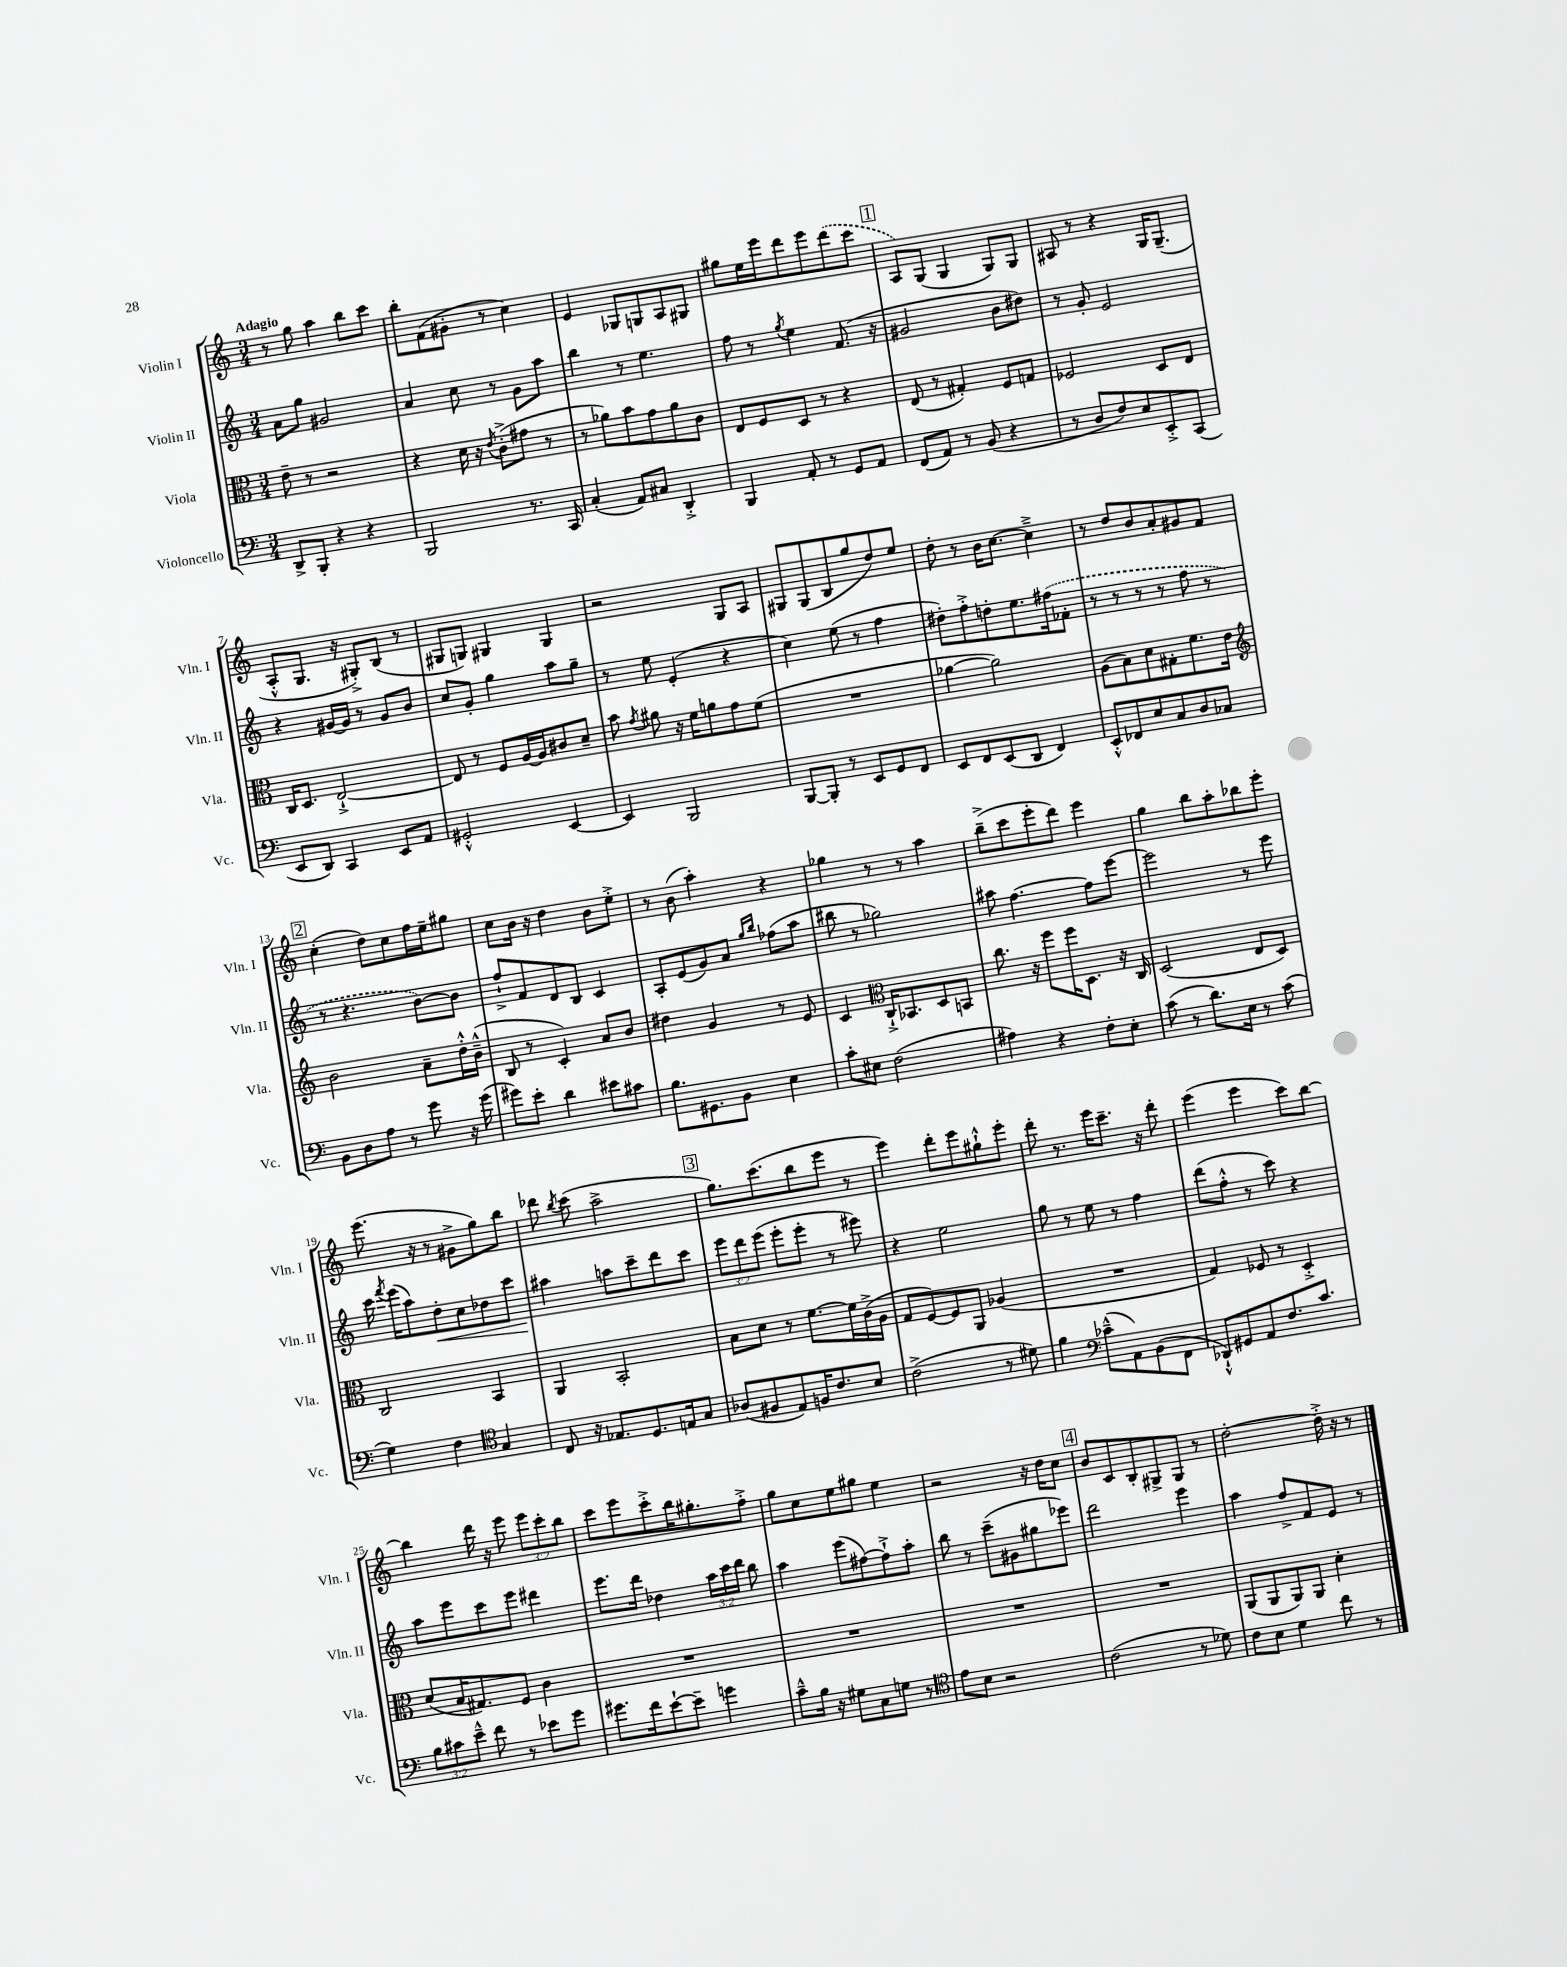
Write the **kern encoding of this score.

**kern	**kern	**kern	**kern
*staff4	*staff3	*staff2	*staff1
*clefF4	*clefC3	*clefG2	*clefG2
*k[]	*k[]	*k[]	*k[]
*M3/4	*M3/4	*M3/4	*M3/4
8DD^/L	8e~\	8a\L	8r
8BBB'/J	8r	8gg\J	8gg\
4r	2r	2g#/	4aa\
4r	.	.	8bb\L
.	.	.	8ccc\J
=	=	=	=
2BBB/	4r	4a/	8bb'\L
.	.	.	(8f\
.	16d\	8cc\	8g#'\J
.	16r	.	.
.	8qe/	.	.
.	(8c'^\L	8r	8r
8.r	8g#\J	8g\L	4cc\)
.	8r	8aa\J	.
16CC/	.	.	.
=	=	=	=
(4C'/	8r	4bb\	4e/
.	8a-\L)	.	.
8AA/L)	8b\	8r	8G-/L
8C#/J	8g\	4.ee\	8G/
4DD'^/	8a-\	.	8A/
.	8c\J	.	8G#/J
=	=	=	=
4BBB/	8E/L	8ff\	8gg#\L
.	8F/	8r	16ee\L
.	.	.	16eee\J
.	.	8qgg/	.
8AA'/	8D/J	4ee\	8ddd\
8r	8r	.	8eee\
8GG/L	4r	(8.f/	(8ddd\
8AA/J	.	.	8ccc\J
.	.	16r	.
=	=	=	=
(8FF/L	(8E/	2g#/	8A/L)
8AA/J)	8r	.	(8G/J
8r	4G#'/)	.	4G/
(8BB/	.	.	.
4r	8F/L	8b\L	8G/L)
.	8G/J	8dd#\J)	8G/J
=	=	=	=
8r	2F-/	8r	8A#/
8D/L	.	8g'/	8r
8F/)	.	2e/	4r
8E/	.	.	.
8EE'^/	8D/L	.	16G/LK
.	.	.	(8.G~/J
(8CC/J	8E/J	.	.
=	=	=	=
8EE/L	16C/LK	4r	8A'^^/L
.	8.D/J	.	.
8DD/J)	.	.	8.G/J
4CC/	[2E`^/	[16g#/LL	.
.	.	16g#/]JJ	16r
.	.	8r	8G#'^/L)
8EE/L	.	8g#/L	(8B/J
8AA/J	.	8b/J	8r
=	=	=	=
2GG#'^^/	8E/]	8cc/L	8G#/L
.	8r	8g'/J	8G/J)
.	8F/L	4gg\	4G#/
.	[16A/L	.	.
.	16A/]J	.	.
[4EE/	8c#/	8aa\L	4G#/
.	8d~/J	8gg~\J	.
=	=	=	=
4EE/]	8b\	8r	2r
.	8qg/	.	.
.	8a#\	8ee\	.
2BBB/	16r	(4e'/	.
.	16f\LK	.	.
.	8a\	.	.
.	8g\	4r	8G/L
.	(8f\J	.	8A/J
=	=	=	=
[8BBB/L	2.r	4cc\)	8G#/L
8BBB'/]J	.	.	(8G#/
8r	.	(8ee\	8B/
8EE/L	.	8r	8gg/
8GG/	.	4ff\	8dd/)
8FF/J	.	.	8ee/J
=	=	=	=
8EE/L	[4a-\	8dd#'\L)	8dd'\
8FF/	.	8ff'^\	8r
(8EE/	2a-\])	8dd'\	16b\LK
.	.	.	[8.cc\J
8DD/J	.	8.ee\	.
4FF/)	.	.	4cc~^\]
.	.	(16ff#\k	.
.	.	8f-'\J	.
=	=	=	=
8EE'^^/L	(8A\L	8r	8r
8FF-/	8B\)	8r	8dd/L
8E/	8d\	8r	8b/
8C/	8G#'\	8r	8a'/
8D/	8.f\	8ff\	8g#/
8C-/J	.	8r	8f/J
.	16e\Jk	.	.
=	=	=	=
*	*clefG2	*	*
8BB\L	2b\	8r	(4cc'\
8D\	.	4.r	.
8A\J	.	.	8dd\L)
8r	.	.	8cc\
8g\	8a~\L	[8b\L)	16ff\L
.	.	.	16ee~\J
16r	16dd'^^\L	8b\]J	8gg#\J
(16g\	(16b~^^\JJ	.	.
=	=	=	=
8g#\L)	8B/	8ff`^/L	8cc\L
8e'\J	8r	8f/	16b\Jk
.	.	.	16r
4d\	4c'/)	8d/	4dd\
.	.	8B/J	.
8e#\L	8a/L	4c/	8b\L
8c#\J	8b/J	.	8ee'^\J
=	=	=	=
8.B\L	4dd#\	8A'/L	8r
.	.	(8e/	(8b\
8.GG#\	.	.	.
.	4g/	8g/)	4aa'\)
8BB\J	.	8a/J	.
.	.	16qqgg/LL	.
.	.	16qqbb/JJ	.
4E\	8r	(8ff-\L	4r
.	8e/	8aa\J	.
=	=	=	=
8c'\L	4c/	8bb#\	4gg-\
8E#\J	.	8r	.
*	*clefC3	*	*
(2F\	16C`^/LK	2gg-\)	8r
.	8.BB-/	.	.
.	.	.	8r
.	8D/	.	4aa\
.	8BB/J	.	.
=	=	=	=
4A#\)	8.cc\	8aa#\	(8bb~^\L
.	.	[4.ff\	8ccc\
.	16r	.	.
4r	8ff\L	.	8eee'\
.	16ff\K	.	8ddd\J)
.	8.D\J	.	.
8F'\L	.	8ff\]L	4eee\
8E'\J	16r	[8eee\J	.
.	16C/	.	.
=	=	=	=
(8c\	(2D/	2eee\]	4gg\
8r	.	.	.
8.d\L)	.	.	8bb\L
.	.	.	8aa'\
16E\Jk	.	.	.
8r	8E/L	8r	8bb-\
(8c\	8D/J)	8eee\	8eee'\J
=	=	=	=
4G\)	2C/	16ccc\	(8.eee\
.	.	8qfff/	.
.	.	(16eee\LK	.
.	.	8aa\)	.
.	.	.	16r
4F\	.	8dd'\	8r
.	.	8cc\	8g#^\L
*clefC4	*	*	*
4G/	4BB/	8dd-\	8gg\)
.	.	8ccc\J	8bb\J
=	=	=	=
8C/	4AA/	4aa#\	8ddd-\
.	.	.	8qbb/
16r	.	.	(8ccc\
8.E-/L	.	.	.
.	2BB'/	8aa\L	2aa^\
8.D/	.	8ccc~\	.
.	.	8ddd\	.
16E/k	.	.	.
8G/J	.	8ccc\J	.
=	=	=	=
(8A-/L	8B\L	12eee\L	8.gg\L)
.	.	12ddd\	.
8F#/	8d\J	.	.
.	.	(12eee\J	.
.	.	.	(8.ccc\
8E/)	8r	8eee'\L	.
16F/K	[8.f\L	8eee'\J	8bb\
8.c/	.	.	.
.	.	8r	8eee\J
.	16f\]L	.	.
8B/J	(16c^\	8eee#\)	8r
.	16A\JJ	.	.
=	=	=	=
(2c^\	8G/L	4r	4eee\)
.	[8F/)	.	.
.	8F/]	2ee\	8ddd'\L
.	8AA/J	.	8eee\
8r	(4A-/	.	8gg#`^^\
8d#\)	.	.	8eee'\J
=	=	=	=
4f\	2.r	8gg\	8ddd'\
.	.	8r	8.r
*clefF4	*	*	*
(8c-~^^\L	.	8ee\	.
.	.	.	16eee\LK
8AA\)	.	8r	8.ccc~\J
(8BB\	.	4ff\	.
.	.	.	16r
8FF\J	.	.	8ddd'\
=	=	=	=
8DD-`^^/L)	4G/)	(8ddd\L	(4eee\
8GG#/	.	8ff'^^\J	.
8AA/	8F-/	8r	4eee\
8.F/	8r	8ccc\)	.
.	4D'^/	4r	8ccc\L)
8.c/J	.	.	.
.	.	.	[8bb\J
=	=	=	=
12B\L	(8d/L	8aa\L	4bb\]
12c#\	.	.	.
.	16B/K	8eee\	.
12e~^^\J	.	.	.
.	8.G#/)	.	.
8f\	.	8ccc\	16ddd\
.	.	.	16r
8r	8F/J	8eee\J	8eee\
8e-\L	4c\	4ddd#\	12eee\L
.	.	.	12ccc'\
8g\J	.	.	.
.	.	.	12bb\J
=	=	=	=
8.g#\L	2.r	8.eee\L	8ccc\L
.	.	.	8eee\
16f\k	.	16ddd\Jk	.
[8e`\	.	4dd-\	8ccc'^\
8e~\]J	.	.	16bb\K
.	.	.	8.gg#'\
4g\	.	24aa\LL	.
.	.	24ccc\	.
.	.	24ddd\JJ	.
.	.	8bb\	8ff'^\J
=	=	=	=
8c~^^\L	2.r	4aa\	8gg\L
16B\Jk	.	.	8cc\
16r	.	.	.
8G#\L	.	(8eee\L	8ee\
8C\	.	[8ff#\)	8gg#\J
8G\J	.	8ff#`^\]	4ee\
8r	.	8aa'\J	.
=	=	=	=
*clefC4	*	*	*
8e\L	2.r	8bb\	2r
8B\J	.	8r	.
2r	.	(8ccc~\L	.
.	.	8g#\	.
.	.	8gg#\	16r
.	.	.	16dd\LK
.	.	8eee-\J)	8cc\J
=	=	=	=
(2c\	2.r	2ddd\	8b/L
.	.	.	8c/
.	.	.	8B'/
.	.	.	8G#^/
8r	.	4eee\	8G#/J
8d-\)	.	.	8r
=	=	=	=
8c\L	(8AA/L	4aa\	[2dd'\
8B\J	8AA/	.	.
4d\	8AA/)	8ff^/L	.
.	8AA/J	8f/	.
8cc\	4d'\	8e/J	16dd'^\]
.	.	.	16r
8r	.	8r	8r
==	==	==	==
*-	*-	*-	*-
